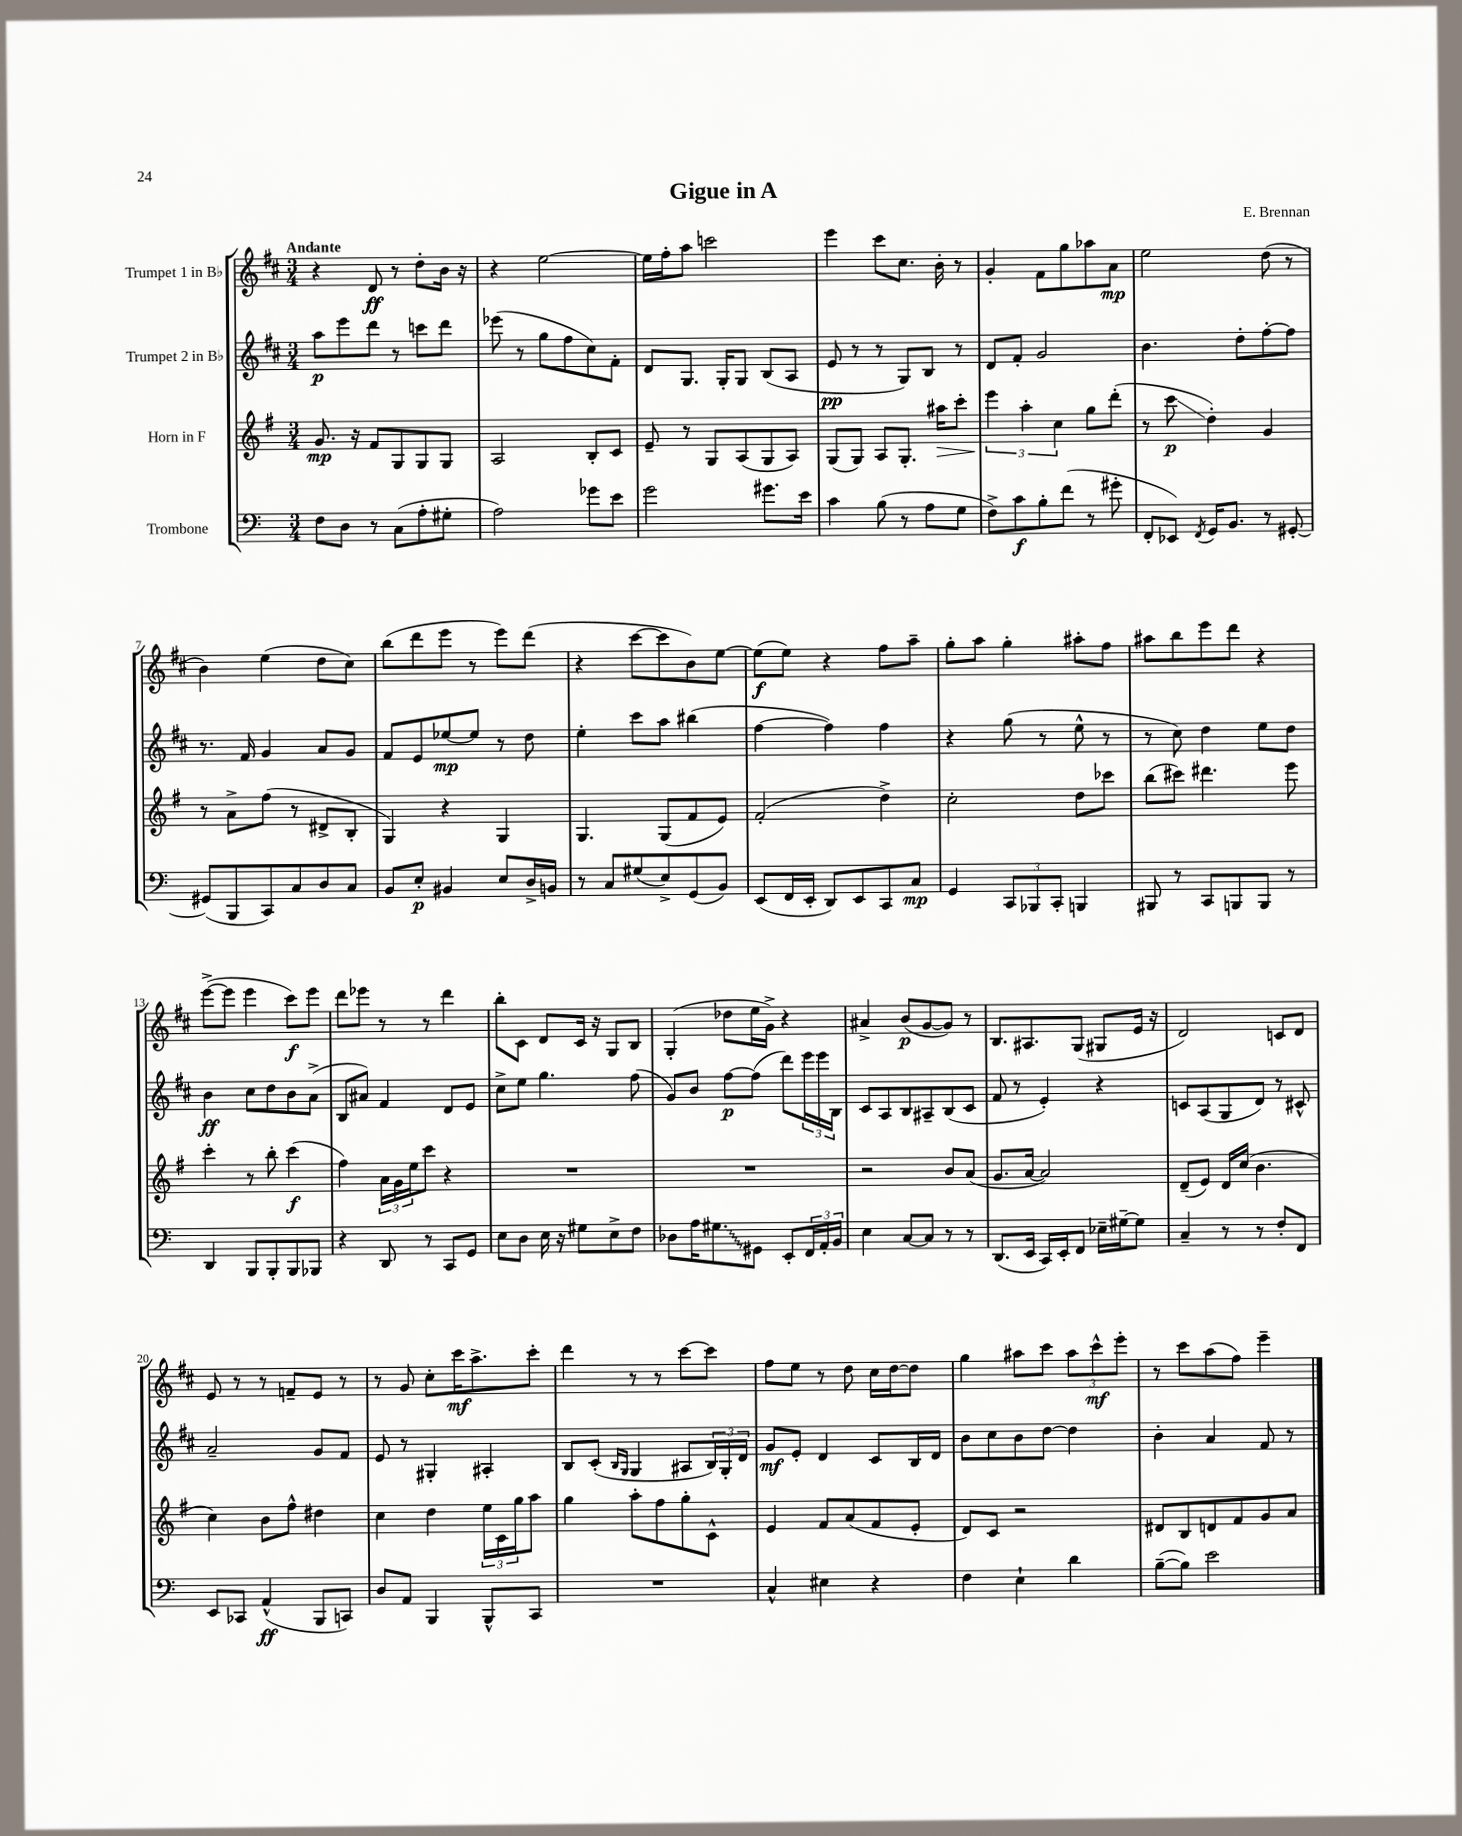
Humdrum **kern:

**kern	**kern	**kern	**kern
*staff4	*staff3	*staff2	*staff1
*clefF4	*clefG2	*clefG2	*clefG2
*k[]	*k[f#]	*k[f#c#]	*k[f#c#]
*M3/4	*M3/4	*M3/4	*M3/4
8F	8.g	8aa	4r
8D	.	8eee	.
.	16r	.	.
8r	8f#	8ddd	8d
(8C	8G	8r	8r
8A'	8G	8ccc	8dd'
8G#'	8G	8ddd	16b
.	.	.	16r
=	=	=	=
2A)	2A	(8eee-	4r
.	.	8r	.
.	.	8gg	[2ee
.	.	8ff#	.
8g-	8B'	8cc#)	.
8e	8c	8f#'	.
=	=	=	=
2g	8e~	8d	16ee]
.	.	.	16ff#'
.	8r	8.G	8aa
.	8G	.	2ccc
.	.	16G'	.
.	(8A	8G	.
8.g#	8G	(8B	.
.	8A)	8A	.
16e	.	.	.
=	=	=	=
4c	(8G	8e	4eee
.	8G)	8r	.
(8B	8A	8r	8ccc#
8r	8.G'	8G)	8.cc#
8A	.	8B	.
.	16aa#	.	16b'
8G	8ccc'	8r	8r
=	=	=	=
8F^)	6eee	8d	4g'
8c	.	8f#'	.
.	6aa'	.	.
8B'	.	2g	8f#
.	6cc	.	.
(8f	.	.	8gg
8r	8gg	.	8aa-
8g#'	(8ddd'	.	8a
=	=	=	=
8FF'	8r	4.b	2ee
8EE-)	8ccc	.	.
8qFF	.	.	.
16GG	4dd')	.	.
8.BB	.	.	.
.	.	8dd'	.
8r	4g	[8ff#'	(8dd
[8GG#'	.	8ff#]	8r
=	=	=	=
(8GG#]	8r	8.r	4b)
8BBB	8a^	.	.
.	.	16f#	.
8CC)	(8ff#	4g	(4ee
8C	8r	.	.
8D	8d#^	8a	8dd
8C	8B'	8g	8cc#)
=	=	=	=
8BB	4G)	8f#	(8bb
8E'	.	8e	8ddd
4BB#	4r	[8ee-	8eee
.	.	8ee-]	8r
8E	4G	8r	8eee)
16D^	.	8dd	(8ddd
16BB	.	.	.
=	=	=	=
8r	4.G	4ee'	4r
8C	.	.	.
(8G#	.	8ccc#	[8ccc#
8E^)	(8G	8aa	8ccc#]
(8GG	8f#	(4bb#	8b)
8BB)	8e)	.	[8ee
=	=	=	=
(8EE	(2f#'	[4ff#	(8ee]
16FF	.	.	8ee)
16EE'	.	.	.
8DD)	.	4ff#])	4r
8EE	.	.	.
8CC	4dd^)	4ff#	8ff#
8C	.	.	8aa~
=	=	=	=
4GG	2cc'	4r	8gg'
.	.	.	8aa
12CC	.	(8gg	4gg'
12BBB-	.	.	.
.	.	8r	.
12CC'	.	.	.
4BBB	8dd	8ee^^	8aa#'
.	8ccc-	8r	8ff#
=	=	=	=
8BBB#	(8bb	8r	8aa#
8r	8ccc#)	8cc#)	8bb
8CC	4.ddd#	4dd	8eee
8BBB	.	.	8ddd
8BBB	.	8ee	4r
8r	8eee	8dd	.
=	=	=	=
4DD	4ccc'	4b	([8eee^
.	.	.	8eee]
8BBB	8r	8cc#	4eee
8BBB'	8bb'	8dd	.
8BBB	(4ccc	8b	8ccc#)
8BBB-	.	(8a^	8eee
=	=	=	=
4r	4ff#)	8B	8ddd
.	.	8a#)	8eee-
8DD	24a	4f#	8r
.	24g	.	.
.	24ee	.	.
8r	8ccc	.	8r
8CC	4r	8d	4ddd
8GG	.	8e	.
=	=	=	=
8E	2.r	8cc#^	8bb'
8D	.	8ee	8c#
16E	.	4.gg	8d
16r	.	.	.
8G#	.	.	16c#
.	.	.	16r
8E^	.	.	8G
8F	.	(8ff#	8B
=	=	=	=
8D-	2.r	8g)	(4G'
16A	.	8b	.
8.G#	.	.	.
.	.	[8ff#	8dd-
8GG#	.	(8ff#]	16ee
.	.	.	16g^)
8EE'	.	8ddd)	4r
24FF	.	24eee	.
24AA'	.	24eee	.
24BB	.	24B	.
=	=	=	=
4E	2r	8c#	4a#^
.	.	8A	.
[8C	.	8B	(8b
8C]	.	8A#~	[8g
8r	8b	(8B	8g])
8r	(8a	8c#	8r
=	=	=	=
(8.DD	8.g	8f#	8.B
.	.	8r	.
16EE	[16a	.	8.A#
16CC)	2a])	4e')	.
16EE'	.	.	.
8FF	.	.	(8G
16E-~	.	4r	8G#
[16G#~	.	.	.
8G#]	.	.	16e
.	.	.	16r
=	=	=	=
4C~	(8d~	8c	2d)
.	8e)	(8A	.
8r	16d	8G	.
.	(16cc	.	.
8r	4.b	8d)	.
8F'	.	8r	8c
8FF	.	8c#^^	8d
=	=	=	=
8EE	4cc)	2a~	8e
8CC-	.	.	8r
(4AA^^	8b	.	8r
.	8ff#^^	.	8f~
8BBB	4dd#	8g	8e
8CC)	.	8f#	8r
=	=	=	=
8D	4cc	8e	8r
8AA	.	8r	8g
4BBB	4dd	4G#'	8cc#'
.	.	.	16ccc#
.	.	.	8.aa^
8BBB^^	24ee	4A#'	.
.	24c	.	.
.	24gg	.	.
8CC	8aa	.	8ccc#'
=	=	=	=
2.r	4gg	8B	4ddd
.	.	(8c#'	.
.	.	16qqB	.
.	.	16qqG	.
.	8aa'	4G	8r
.	8ff#	.	8r
.	8gg'	8A#	[8ccc#
.	8c^^	24B)	8ccc#]
.	.	24G'	.
.	.	24d	.
=	=	=	=
4C^^	4e	8g	8ff#
.	.	8e'	8ee
4E#	8f#	4d	8r
.	(8a	.	8dd
4r	8f#	8c#	16cc#
.	.	.	[16dd
.	8e'	16B	8dd]
.	.	16d	.
=	=	=	=
4F	8d)	8b	4gg
.	8c	8cc#	.
4E`	2r	8b	8aa#
.	.	[8dd	8ccc#
4d	.	4dd]	12aa#
.	.	.	12ccc#^^
.	.	.	12eee'
=	=	=	=
([8B~	8d#	4b'	8r
8B])	8B	.	8ccc#
2e	8d	4a	(8aa
.	8f#	.	8ff#)
.	8g	8f#	4eee~
.	8a	8r	.
==	==	==	==
*-	*-	*-	*-
